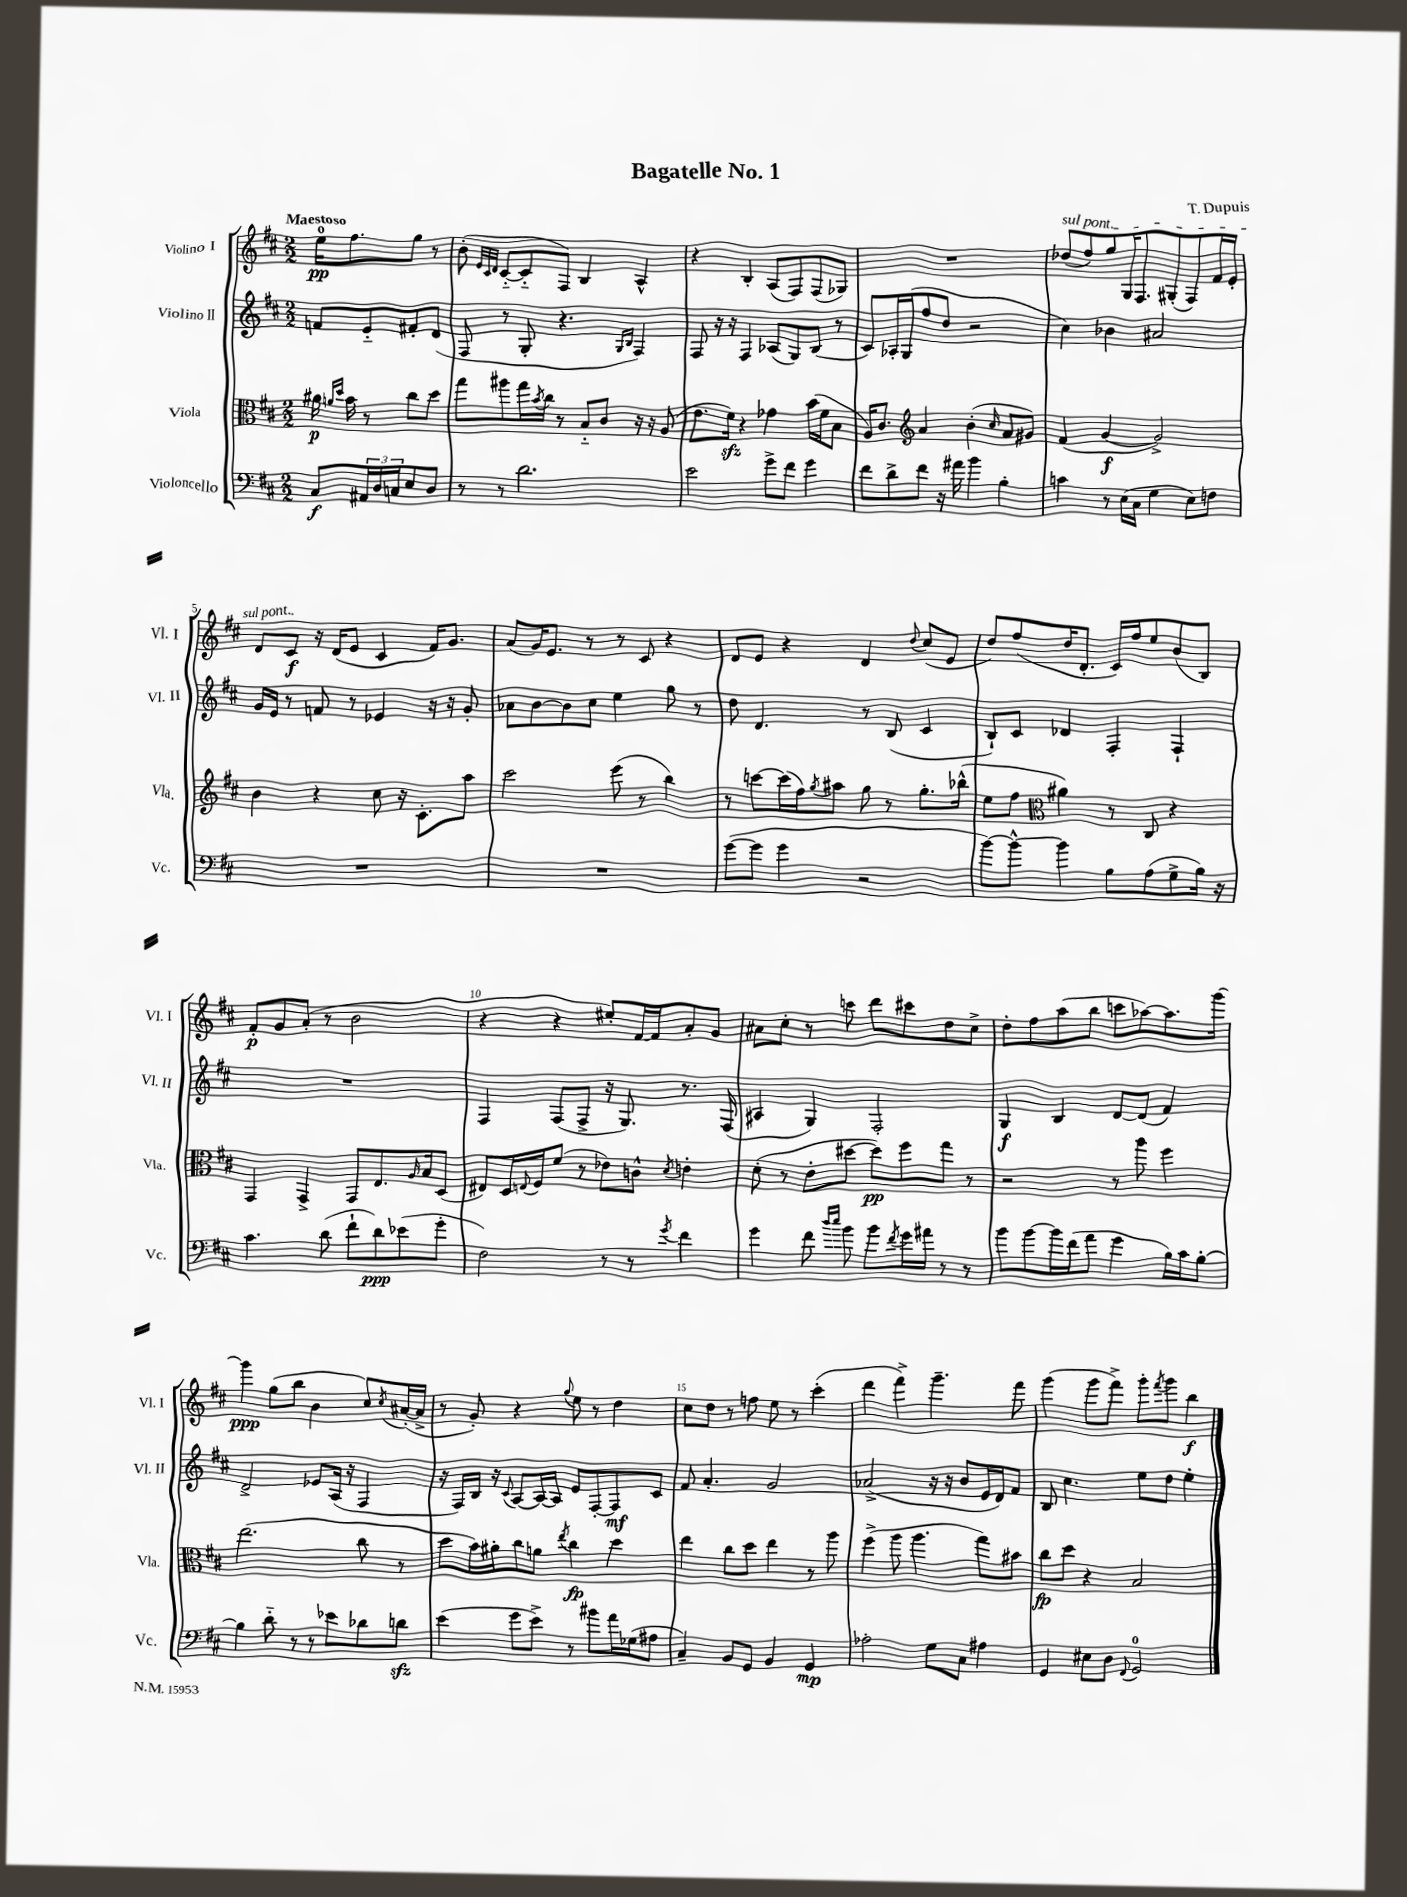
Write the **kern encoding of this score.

**kern	**kern	**kern	**kern
*staff4	*staff3	*staff2	*staff1
*clefF4	*clefC3	*clefG2	*clefG2
*k[f#c#]	*k[f#c#]	*k[f#c#]	*k[f#c#]
*M2/2	*M2/2	*M2/2	*M2/2
8C#	16a#	8f	16ee
.	16qqa	.	.
.	16qqdd	.	.
.	16b	.	8.ff#
24AA#	8r	8e'~	.
24D	.	.	.
24C	.	.	.
8E	8cc#	8f#'	8gg
8D	8dd	(8d	8r
=	=	=	=
8r	8gg	8F#	(8b'
.	.	.	32qqe
.	.	.	32qqc#
.	.	.	32qqd
8r	8aa#	8r	[8c#'~
2.d	16gg	8G'	8c#'~]
.	8qb	.	.
.	16cc#	.	.
.	8r	4.r	8F#)
.	8B'~	.	4B
.	8c#	.	.
.	.	16qqG	.
.	.	16qqB	.
.	16r	4F#)	4A^^
.	16r	.	.
.	(8A	.	.
=	=	=	=
2e	8.e	8F#	4r
.	.	16r	.
.	16f#)	16r	.
.	4r	4F#	4B'
8g^	4g-	(8A-	(8A
8f#	.	8G)	8F#)
4g	(16b	(8B	(8F#
.	16f#	.	.
.	8B	8r	8G-)
=	=	=	=
8f#	16A)	8c#)	1r
.	8.c#	.	.
8d^	.	16A-'	.
.	.	(16G	.
*	*clefG2	*	*
8f#	4a	8ff#	.
16r	.	8dd	.
16a#	.	.	.
4b	(4b'	2r	.
.	16qqcc#	.	.
4B'	8a	.	.
.	8g#)	.	.
=	=	=	=
4c	(4f#	4cc#)	(8dd-
.	.	.	8ff#)
8r	[4g	4b-	8gg
(16E	.	.	16G
16C#	.	.	8.F#
4G	2g^])	2a#	.
.	.	.	(8G#'
8E)	.	.	8F#)
8F	.	.	16f#
.	.	.	16e'
=	=	=	=
1r	4b	16g	8d
.	.	16e	.
.	.	8r	8c#
.	4r	8f	16r
.	.	.	(16d
.	.	8r	8e
.	8cc#	4e-	4c#
.	16r	.	.
.	8.c#'	.	.
.	.	16r	16f#)
.	.	16r	8.g
.	8aa	8g'	.
=	=	=	=
1r	2ccc#	8a-	(8a
.	.	[8b	16g)
.	.	.	8.e
.	.	8b]	.
.	.	8cc#	8r
.	(8eee	4ee	8r
.	8r	.	8c#
.	4bb)	8gg	4r
.	.	8r	.
=	=	=	=
([8g	8r	8dd	8d
8g]	[8ccc	4.d	8e
4g	(16ccc]	.	4r
.	16ff#)	.	.
.	8qgg	.	.
.	8aa#	.	.
2r	8gg	8r	4d
.	8r	(8B	.
.	.	.	8qqdd
.	8.gg'	4c#	(8cc#
.	.	.	8e
.	(16bb-^^	.	.
=	=	=	=
[8b)	8ee	8B`)	8dd)
8b^^_	8ff#	8c#	(8ff#
*	*clefC3	*	*
4b]	4a#)	4d-	16dd
.	.	.	8.d'
8B	8r	4F#'	16c#)
.	.	.	16ff#
(8A	8C#	.	8ee
8G^	4r	4F#`	(8b
16B)	.	.	8B)
16r	.	.	.
=	=	=	=
4.c#	4GG	1r	8f#'
.	.	.	8g
.	4GG^	.	(8a'
(8d	.	.	8r
8f#`	8GG	.	2b
8d)	8.E	.	.
(8e-	.	.	.
.	16qqA	.	.
.	16B	.	.
8g'	(8D	.	.
=	=	=	=
2F#)	8E#)	4F#	4r
.	16D	.	.
.	8qqE	.	.
.	16F#	.	.
.	(8f#	(8F#	4r
.	8r	8F#^	.
8r	8e-)	16r	8ee#')
.	.	8.G)	.
8r	8c^^	.	[16f#
.	.	.	16f#]
8qg	8qd	.	.
4f#	4e'	8.r	8a'
.	.	.	8g
.	.	(16F#	.
=	=	=	=
4g	(8d'	4A#	8a#
.	8r	.	8cc#'
8f#	8e'	4G)	8r
16qqdd	.	.	.
16qqee	.	.	.
8b	[8dd#	.	8ccc
8b	8dd#])	2F#'	8ddd
8qf#	.	.	.
16g	8ff#	.	8ccc#
16a#	.	.	.
8r	8gg	.	8dd
8r	8r	.	8cc#^
=	=	=	=
8b	2r	4G	8dd'
[8b	.	.	8ff#
16b]	.	4B	(8aa
(16f#	.	.	.
8a	.	.	8bb
4g	8r	[8d	8ccc
.	8aa	(8d]	[8aa-)
16B)	4ff#	4f#)	8.aa-]
16c#	.	.	.
[8B'	.	.	.
.	.	.	[16ggg
=	=	=	=
4B]	(2.ee	2d^	4ggg]
8d'~	.	.	(8gg
8r	.	.	8bb
8r	.	8e-	4b
8e-	.	(16A	.
.	.	16r	.
8d-	8cc#	4F#	8cc#)
.	.	.	8qcc#
8d	8r	.	([16a#'
.	.	.	16a#^]
=	=	=	=
(4e	8dd	16r	8r
.	.	16F#)	.
.	16b)	16B	8g')
.	16a#'	16r	.
.	.	8qqc#	.
8g	8cc#	[8A	4r
8e^)	8a	16A_	.
.	.	16A]	.
.	8qee	.	8qqgg
8r	4cc#	8e	8ee
8b#	.	[8F#'	8r
16a	4dd	8F#]	4dd
(16G-	.	.	.
8A#	.	8c#	.
=	=	=	=
4C#~)	4ee	8f#	8cc#
.	.	4.a'	8dd
8BB	8cc#	.	8r
8GG	8dd	.	8ff
4BB	4ee	2g	8ee
.	.	.	8r
4GG	8r	.	(4ccc#'
.	8aa	.	.
=	=	=	=
2A-'	(4ff#^	(2a-^	4ddd
.	8aa	.	4fff#^)
.	4.aa	.	.
8G	.	16r	4.ggg~
.	.	16r	.
8C#	.	8b	.
4A#	8gg)	16e	.
.	.	16d)	.
.	8b#	8f#	8fff#
=	=	=	=
4GG	8cc#	8B	(4ggg
.	8dd	4.cc#	.
8E#	4r	.	8ggg
8D	.	.	8fff#^)
8qqFF#	.	.	.
2GG	2B	8ee	8ggg'
.	.	.	8qfff#
.	.	8dd	8ggg
.	.	4ee'	4bb
==	==	==	==
*-	*-	*-	*-
